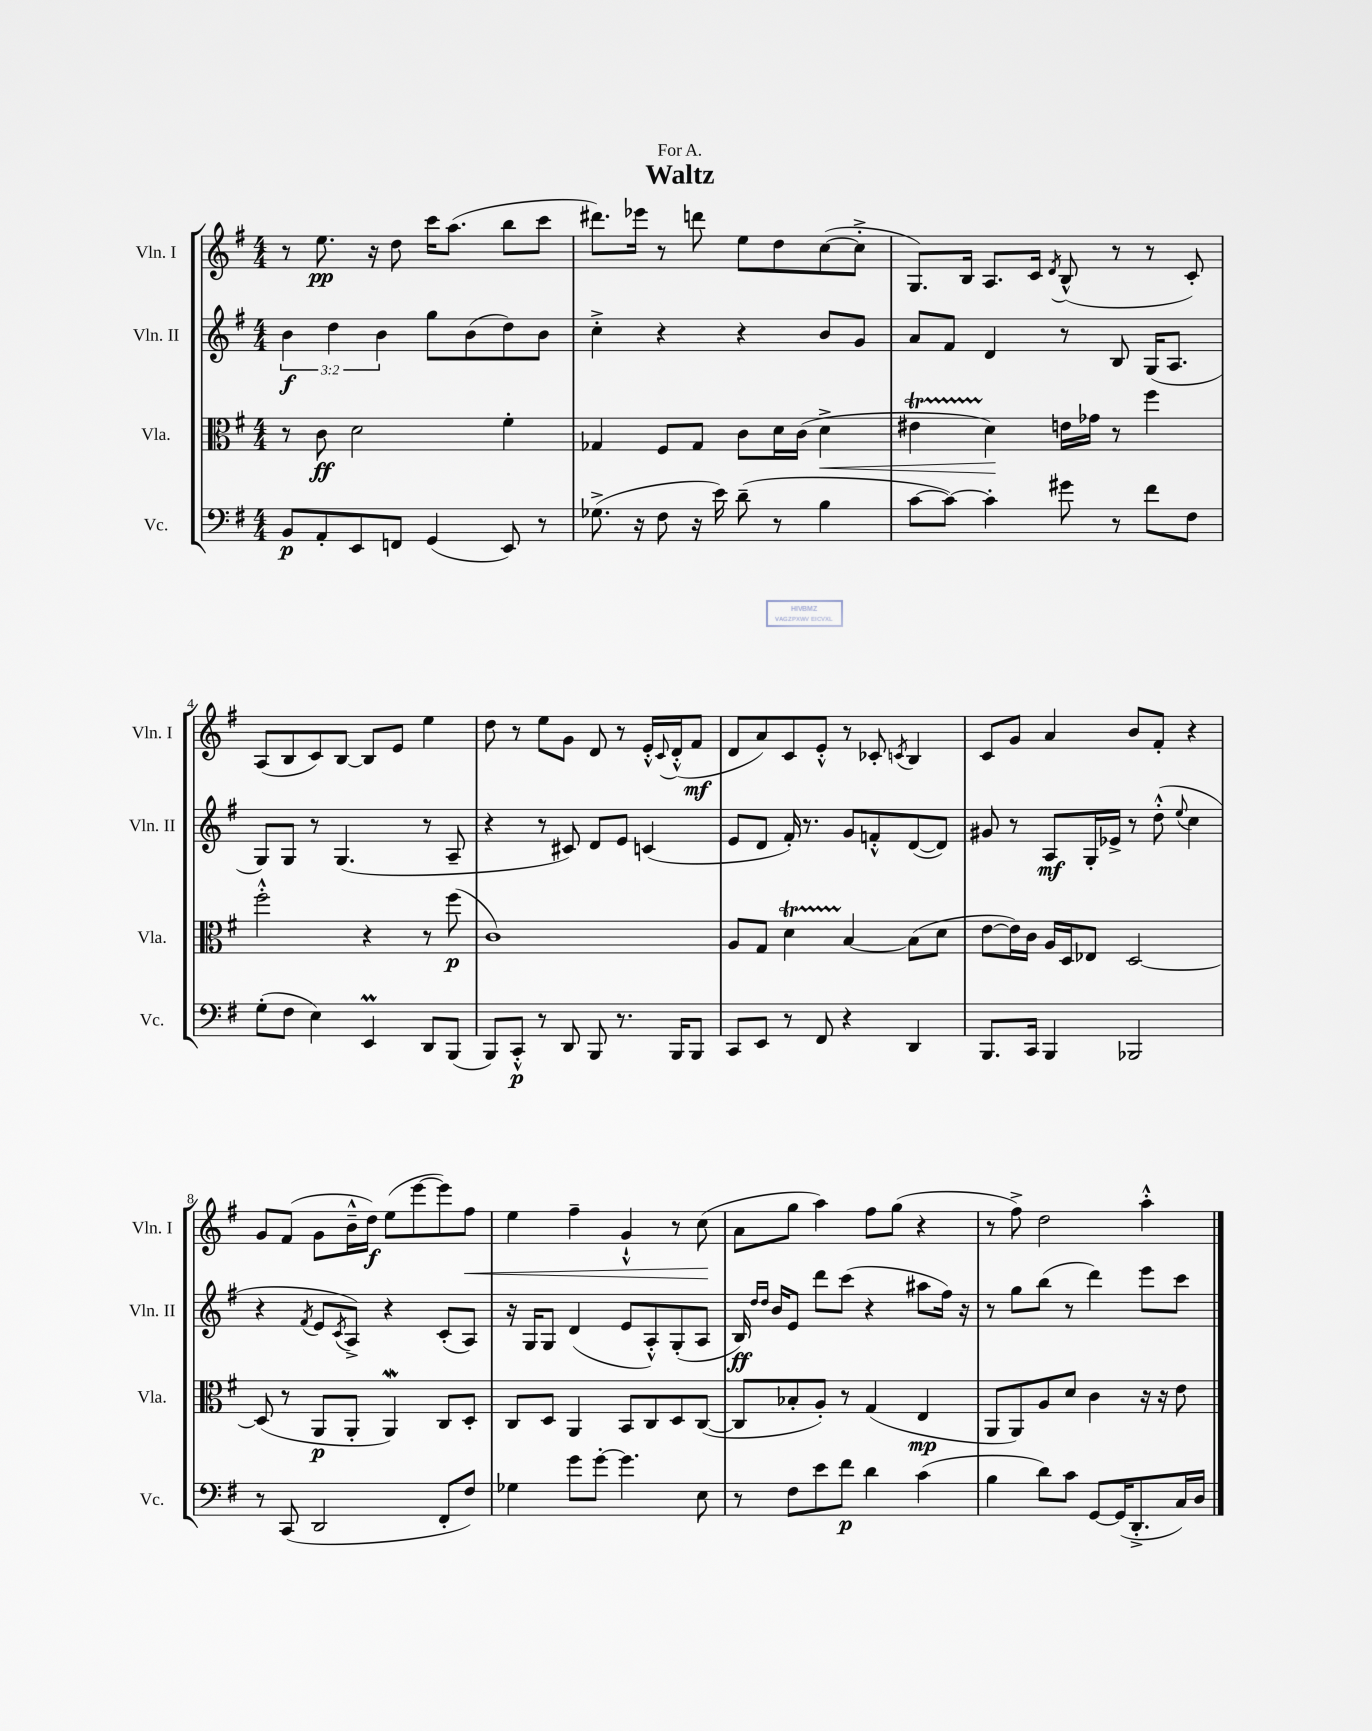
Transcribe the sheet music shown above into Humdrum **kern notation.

**kern	**dynam	**kern	**dynam	**kern	**dynam	**kern	**dynam
*part4	*part4	*part3	*part3	*part2	*part2	*part1	*part1
*staff4	*staff4	*staff3	*staff3	*staff2	*staff2	*staff1	*staff1
*I"Vc.	*	*I"Vla.	*	*I"Vln. II	*	*I"Vln. I	*
*I'Vc.	*	*I'Vla.	*	*I'Vln. II	*	*I'Vln. I	*
*clefF4	*	*clefC3	*	*clefG2	*	*clefG2	*
*k[f#]	*	*k[f#]	*	*k[f#]	*	*k[f#]	*
*M4/4	*	*M4/4	*	*M4/4	*	*M4/4	*
=1	=1	=1	=1	=1	=1	=1	=1
8BB/L	p	8r	.	6b\	f	8r	.
8AA'/	.	8c\	ff	.	.	8.ee\	pp
.	.	.	.	6dd\	.	.	.
8EE/	.	2d\	.	.	.	.	.
.	.	.	.	.	.	16r	.
.	.	.	.	6b\	.	.	.
8FFn/J	.	.	.	.	.	8dd\	.
(4GG/	.	.	.	8gg\L	.	16ccc\KL	.
.	.	.	.	.	.	(8.aa\J	.
.	.	.	.	(8b\	.	.	.
8EE/)	.	4f#'\	.	8dd\)	.	8bb\L	.
8r	.	.	.	8b\J	.	8ccc\J	.
=2	=2	=2	=2	=2	=2	=2	=2
(8.G-X^\	.	4G-X/	.	4cc'^\	.	8.ddd#X\L)	.
16r	.	.	.	.	.	16eee-X\Jk	.
8F#\	.	8F#/L	.	4r	.	8r	.
16r	.	8G-/J	.	.	.	8dddn\	.
16e\)	.	.	.	.	.	.	.
(8d~\	.	8c\L	.	4r	.	8ee\L	.
8r	.	16d\L	.	.	.	8dd\	.
.	.	(16c\JJ	.	.	.	.	.
!	!	!	!LO:HP:b	!	!	!	!
4B\	.	4d^\	<	8b/L	.	([8cc\	.
.	.	.	.	8g/J	.	8cc'^\J]	.
=3	=3	=3	=3	=3	=3	=3	=3
[8c\L	.	4e#Xt\	.	8a/L	.	8.G/L)	.
8c\J_)	.	.	.	8f#/J	.	.	.
.	.	.	.	.	.	16B/Jk	.
4c'\]	.	4d\)	.	4d/	.	8.A/L	.
.	.	.	.	.	.	16c/Jk	.
.	.	.	.	.	.	8qd/	.
8g#X\	.	16en\LL	[	8r	.	(8B^^/	.
.	.	16g-X\JJ	.	.	.	.	.
8r	.	8r	.	8B/	.	8r	.
8f#\L	.	4ff#\	.	(16G/KL	.	8r	.
.	.	.	.	8.A/J	.	.	.
8F#\J	.	.	.	.	.	8c'/)	.
!!LO:LB:g=z
=4	=4	=4	=4	=4	=4	=4	=4
(8G'\L	.	2ff#'^^\	.	8G/L)	.	(8A/L	.
8F#\J	.	.	.	8G/J	.	8B/	.
4E\)	.	.	.	8r	.	8c/)	.
.	.	.	.	(4.G/	.	[8B/J	.
4EEM/	.	4r	.	.	.	8B/L]	.
.	.	.	.	.	.	8e/J	.
8DD/L	.	8r	.	8r	.	4ee\	.
(8BBB/J	.	(8ff#\	p	8A~/	.	.	.
=5	=5	=5	=5	=5	=5	=5	=5
8BBB/L)	.	1c)	.	4r	.	8dd\	.
8CC'^^/J	p	.	.	.	.	8r	.
8r	.	.	.	8r	.	8ee\L	.
8DD/	.	.	.	8c#X/)	.	8g\J	.
8BBB/	.	.	.	8d/L	.	8d/	.
8.r	.	.	.	8e/J	.	8r	.
.	.	.	.	(4cn/	.	16e'^^/LL	.
.	.	.	.	.	.	8qqc/	.
16BBB/KL	.	.	.	.	.	(16d'^^/J	.
8BBB/J	.	.	.	.	.	8f#/J	mf
=6	=6	=6	=6	=6	=6	=6	=6
8CC/L	.	8A/L	.	8e/L	.	8d/L	.
8EE/J	.	8G/J	.	8d/J	.	8a/)	.
8r	.	4dT\	.	16f#'/)	.	8c/	.
.	.	.	.	8.r	.	.	.
8FF#/	.	.	.	.	.	8e'^^/J	.
4r	.	[4B/	.	8g/L	.	8r	.
.	.	.	.	8fn'^^/	.	8c-X'/	.
.	.	.	.	.	.	8qcn/	.
4DD/	.	(8B\L]	.	([8d/	.	4B/	.
.	.	8d\J	.	8d/J])	.	.	.
=7	=7	=7	=7	=7	=7	=7	=7
8.BBB/L	.	[8e\L	.	8g#X/	.	8c/L	.
.	.	16e\L])	.	8r	.	8g/J	.
16CC/Jk	.	16c\JJ	.	.	.	.	.
4BBB/	.	16A/LL	.	8A/L	mf	4a/	.
.	.	16D/J	.	.	.	.	.
.	.	8E-X/J	.	16G'/L	.	.	.
.	.	.	.	16e-X^/JJ	.	.	.
2BBB-X/	.	[2D/	.	8r	.	8b/L	.
.	.	.	.	(8dd'^^\	.	8f#'/J	.
.	.	.	.	8qqee/	.	.	.
.	.	.	.	4cc\	.	4r	.
!!LO:LB:g=z
=8	=8	=8	=8	=8	=8	=8	=8
8r	.	(8D/]	.	4r	.	8g/L	.
(8CC/	.	8r	.	.	.	(8f#/J	.
.	.	.	.	8qf#/	.	.	.
2DD/	.	8AA/L	p	8e/L	.	8g\L	.
.	.	.	.	8qc/	.	.	.
.	.	8AA'/J	.	8A^/J)	.	16b~^^\L	.
.	.	.	.	.	.	16dd\JJ)	f
.	.	4AAW/)	.	4r	.	(8ee\L	.
.	.	.	.	.	.	[8eee\	.
8FF#'/L	.	8C/L	.	(8c'/L	.	8eee\])	.
!	!	!	!	!	!	!	!LO:HP:b
8F#/J)	.	8D'/J	.	8A/J)	.	8ff#\J	<
=9	=9	=9	=9	=9	=9	=9	=9
4G-X\	.	8C/L	.	16r	.	4ee\	.
.	.	.	.	16G/KL	.	.	.
.	.	8D/J	.	8G/J	.	.	.
8g\L	.	4AA/	.	(4d/	.	4ff#~\	.
[8g'\J	.	.	.	.	.	.	.
4.g\]	.	8BB/L	.	8e/L	.	4g`^^/	.
.	.	8C/	.	8A'^^/)	.	.	.
.	.	8D/	.	(8G'/	.	8r	.
8E\	.	([8C/J	.	8A/J	.	(8cc\	.
.	.	.	.	.	.	.	[
=10	=10	=10	=10	=10	=10	=10	=10
8r	.	8C/L]	.	16B/)	ff	8a\L	.
.	.	.	.	16qqdd/LL	.	.	.
.	.	.	.	16qqdd/JJ	.	.	.
.	.	.	.	16b/KL	.	.	.
8F#\L	.	8B-X'/	.	8e/J	.	8gg\J	.
8e\	.	8A'/J)	.	8ddd\L	.	4aa\)	.
8f#\J	p	8r	.	(8ccc\J	.	.	.
4d\	.	(4G/	.	4r	.	8ff#\L	.
.	.	.	.	.	.	(8gg\J	.
(4c\	.	4E/	mp	8aa#X\L	.	4r	.
.	.	.	.	16ff#\Jk)	.	.	.
.	.	.	.	16r	.	.	.
=11	=11	=11	=11	=11	=11	=11	=11
4B\	.	8AA/L	.	8r	.	8r	.
.	.	8AA/)	.	8gg\L	.	8ff#^\)	.
8d\L)	.	8A/	.	(8bb\J	.	2dd\	.
8c\J	.	8d/J	.	8r	.	.	.
[8GG/L	.	4c\	.	4ddd\)	.	.	.
(16GG/K]	.	.	.	.	.	.	.
8.DD'^/	.	.	.	.	.	.	.
.	.	16r	.	8eee\L	.	4aa'^^\	.
.	.	16r	.	.	.	.	.
16C/L)	.	8e\	.	8ccc\J	.	.	.
16D/JJ	.	.	.	.	.	.	.
==	==	==	==	==	==	==	==
*-	*-	*-	*-	*-	*-	*-	*-
